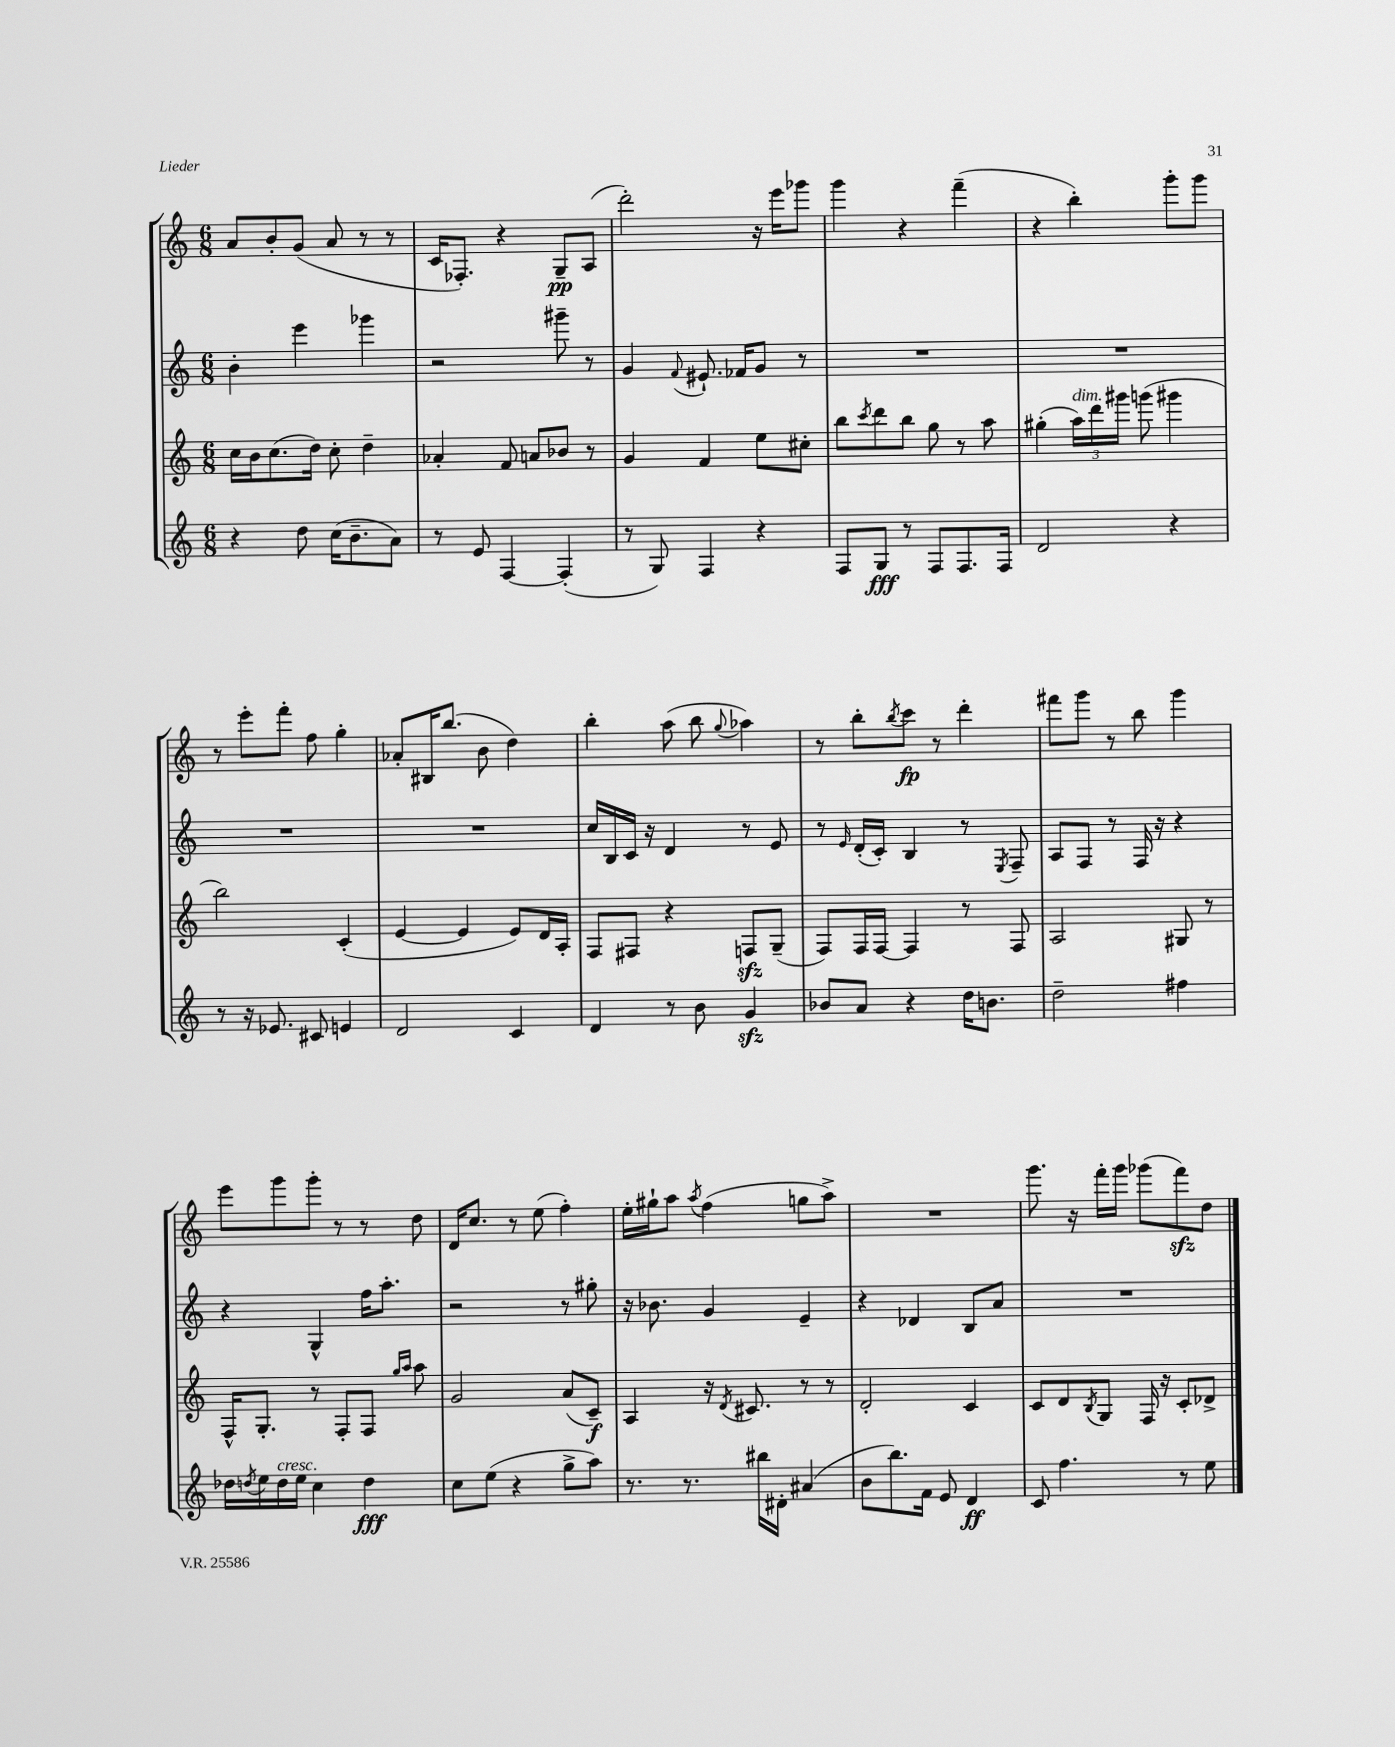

**kern	**dynam	**kern	**dynam	**kern	**kern	**dynam
*part4	*part4	*part3	*part3	*part2	*part1	*part1
*staff4	*staff4	*staff3	*staff3	*staff2	*staff1	*staff1
*clefG2	*	*clefG2	*	*clefG2	*clefG2	*
*k[]	*	*k[]	*	*k[]	*k[]	*
*M6/8	*	*M6/8	*	*M6/8	*M6/8	*
=53	=53	=53	=53	=53	=53	=53
4r	.	16cc\LL	.	4b'\	8a/L	.
.	.	16b\J	.	.	.	.
.	.	(8.cc\	.	.	8b'/	.
8dd\	.	.	.	4eee\	(8g/J	.
.	.	16dd\Jk)	.	.	.	.
(16cc\KL	.	8cc'\	.	.	8a/	.
8.b~\	.	.	.	.	.	.
.	.	4dd~\	.	4ggg-X\	8r	.
8a\J)	.	.	.	.	8r	.
=54	=54	=54	=54	=54	=54	=54
8r	.	4a-X'/	.	2r	16c/KL	.
.	.	.	.	.	8.F-X'/J)	.
8e/	.	.	.	.	.	.
[4F/	.	8f/	.	.	4r	.
.	.	8an/L	.	.	.	.
(4F'/]	.	8b-X/J	.	8ggg#X~\	8G~/L	pp
.	.	8r	.	8r	(8A/J	.
=55	=55	=55	=55	=55	=55	=55
8r	.	4g/	.	4g/	2ddd'\)	.
8G/)	.	.	.	.	.	.
.	.	.	.	8qqf/	.	.
4F/	.	4f/	.	8.e#X`/	.	.
.	.	.	.	16f-X/KL	.	.
4r	.	8ee\L	.	8g/J	16r	.
.	.	.	.	.	16eee\KL	.
.	.	8cc#X'\J	.	8r	8ggg-X\J	.
=56	=56	=56	=56	=56	=56	=56
8F/L	.	8bb\L	.	2.r	4ggg\	.
.	.	8qccc/	.	.	.	.
8G/J	fff	8ddd\	.	.	.	.
8r	.	8bb\J	.	.	4r	.
8F/L	.	8gg\	.	.	.	.
8.F/	.	8r	.	.	(4fff~\	.
.	.	8aa\	.	.	.	.
16F/Jk	.	.	.	.	.	.
=57	=57	=57	=57	=57	=57	=57
2d/	.	(4gg#X'\	.	2.r	4r	.
!	!	!LO:TX:a:i:t=dim.	!	!	!	!
.	.	24aa\LL)	.	.	4bb'\)	.
.	.	24ddd\	.	.	.	.
.	.	24ggg#X\JJ	.	.	.	.
.	.	(8gggn\	.	.	.	.
4r	.	4ggg#X\	.	.	8ggg'\L	.
.	.	.	.	.	8ggg\J	.
!!LO:LB:g=z
=58	=58	=58	=58	=58	=58	=58
8r	.	2bb\)	.	2.r	8r	.
16r	.	.	.	.	8eee'\L	.
8.e-X/	.	.	.	.	.	.
.	.	.	.	.	8fff'\J	.
8c#X/	.	.	.	.	8ff\	.
4en/	.	(4c'/	.	.	4gg'\	.
=59	=59	=59	=59	=59	=59	=59
2d/	.	[4e/	.	2.r	8a-X'/L	.
.	.	.	.	.	16B#X/K	.
.	.	.	.	.	(8.bb/J	.
.	.	4e/]	.	.	.	.
.	.	.	.	.	8b\	.
4c/	.	8e/L)	.	.	4dd\)	.
.	.	16d/L	.	.	.	.
.	.	16A'/JJ	.	.	.	.
=60	=60	=60	=60	=60	=60	=60
4d/	.	8F/L	.	16cc/LL	4bb'\	.
.	.	.	.	16B/	.	.
.	.	8F#X/J	.	16c/JJ	.	.
.	.	.	.	16r	.	.
8r	.	4r	.	4d/	(8aa\	.
8b\	.	.	.	.	8bb\	.
.	.	.	.	.	8qqgg/	.
4gzz/	.	8Fnzz/L	.	8r	4aa-X\)	.
.	.	(8G~/J	.	8e/	.	.
=61	=61	=61	=61	=61	=61	=61
8b-X/L	.	8F/L)	.	8r	8r	.
.	.	.	.	16qqe/	.	.
8a/J	.	16F/L	.	(16d'/LL	8bb'\L	.
.	.	[16F/JJ	.	16c'/JJ)	.	.
.	.	.	.	.	8qbb/	.
4r	.	4F/]	.	4B/	8ccc\J	fp
.	.	.	.	.	8r	.
16dd\KL	.	8r	.	8r	4ddd'\	.
8.bn\J	.	.	.	.	.	.
.	.	.	.	8qE/	.	.
.	.	8F/	.	8F~/	.	.
=62	=62	=62	=62	=62	=62	=62
2dd~\	.	2A/	.	8A/L	8fff#X\L	.
.	.	.	.	8F/J	8ggg\J	.
.	.	.	.	8r	8r	.
.	.	.	.	16F/	8bb\	.
.	.	.	.	16r	.	.
4ff#X\	.	8G#X/	.	4r	4ggg\	.
.	.	8r	.	.	.	.
!!LO:LB:g=z
=63	=63	=63	=63	=63	=63	=63
16dd-X\LL	.	16F^^/KL	.	4r	8eee\L	.
8qddn/	.	.	.	.	.	.
16ee\	.	8.G'/J	.	.	.	.
!LO:TX:a:i:t=cresc.	!	!	!	!	!	!
16dd\	.	.	.	.	8ggg\	.
16ee\JJ	.	.	.	.	.	.
4cc\	.	8r	.	4G^^/	8ggg'\J	.
.	.	8F'/L	.	.	8r	.
4dd\	fff	8F/J	.	16ff\KL	8r	.
.	.	.	.	8.aa'\J	.	.
.	.	16qqgg/LL	.	.	.	.
.	.	16qqaa/JJ	.	.	.	.
.	.	8aa\	.	.	8dd\	.
=64	=64	=64	=64	=64	=64	=64
8cc\L	.	2g/	.	2r	16d/KL	.
.	.	.	.	.	8.cc/J	.
(8ee\J	.	.	.	.	.	.
4r	.	.	.	.	8r	.
.	.	.	.	.	(8ee\	.
8gg^\L	.	(8a/L	.	8r	4ff'\)	.
8aa\J)	.	8c~/J)	f	8gg#X'\	.	.
=65	=65	=65	=65	=65	=65	=65
8.r	.	4A/	.	16r	16ee'\LL	.
.	.	.	.	8.b-X\	16gg#X`\J	.
.	.	.	.	.	8aa\J	.
8.r	.	.	.	.	.	.
.	.	.	.	.	8qaa/	.
.	.	16r	.	4g/	(4ff\	.
.	.	8qd/	.	.	.	.
.	.	8.c#X/	.	.	.	.
16bb#X\LL	.	.	.	.	.	.
16d#X'\JJ	.	.	.	.	.	.
(4a#X/	.	8r	.	4e~/	8ggn\L	.
.	.	8r	.	.	8aa^\J)	.
=66	=66	=66	=66	=66	=66	=66
8b\L	.	2d'/	.	4r	2.r	.
8.bb\)	.	.	.	.	.	.
.	.	.	.	4d-X/	.	.
16f\Jk	.	.	.	.	.	.
8e/	.	.	.	.	.	.
4d/	ff	4c/	.	8B/L	.	.
.	.	.	.	8a/J	.	.
=67	=67	=67	=67	=67	=67	=67
8c/	.	8c/L	.	2.r	8.ggg\	.
4.ff\	.	8d/	.	.	.	.
.	.	.	.	.	16r	.
.	.	8qB/	.	.	.	.
.	.	8G/J	.	.	16fff'\LL	.
.	.	.	.	.	16ggg\JJ	.
.	.	16F/	.	.	(8ggg-X\L	.
.	.	16r	.	.	.	.
8r	.	8c'/L	.	.	8fffzz\)	.
8ee\	.	8d-X^/J	.	.	8dd\J	.
==	==	==	==	==	==	==
*-	*-	*-	*-	*-	*-	*-
